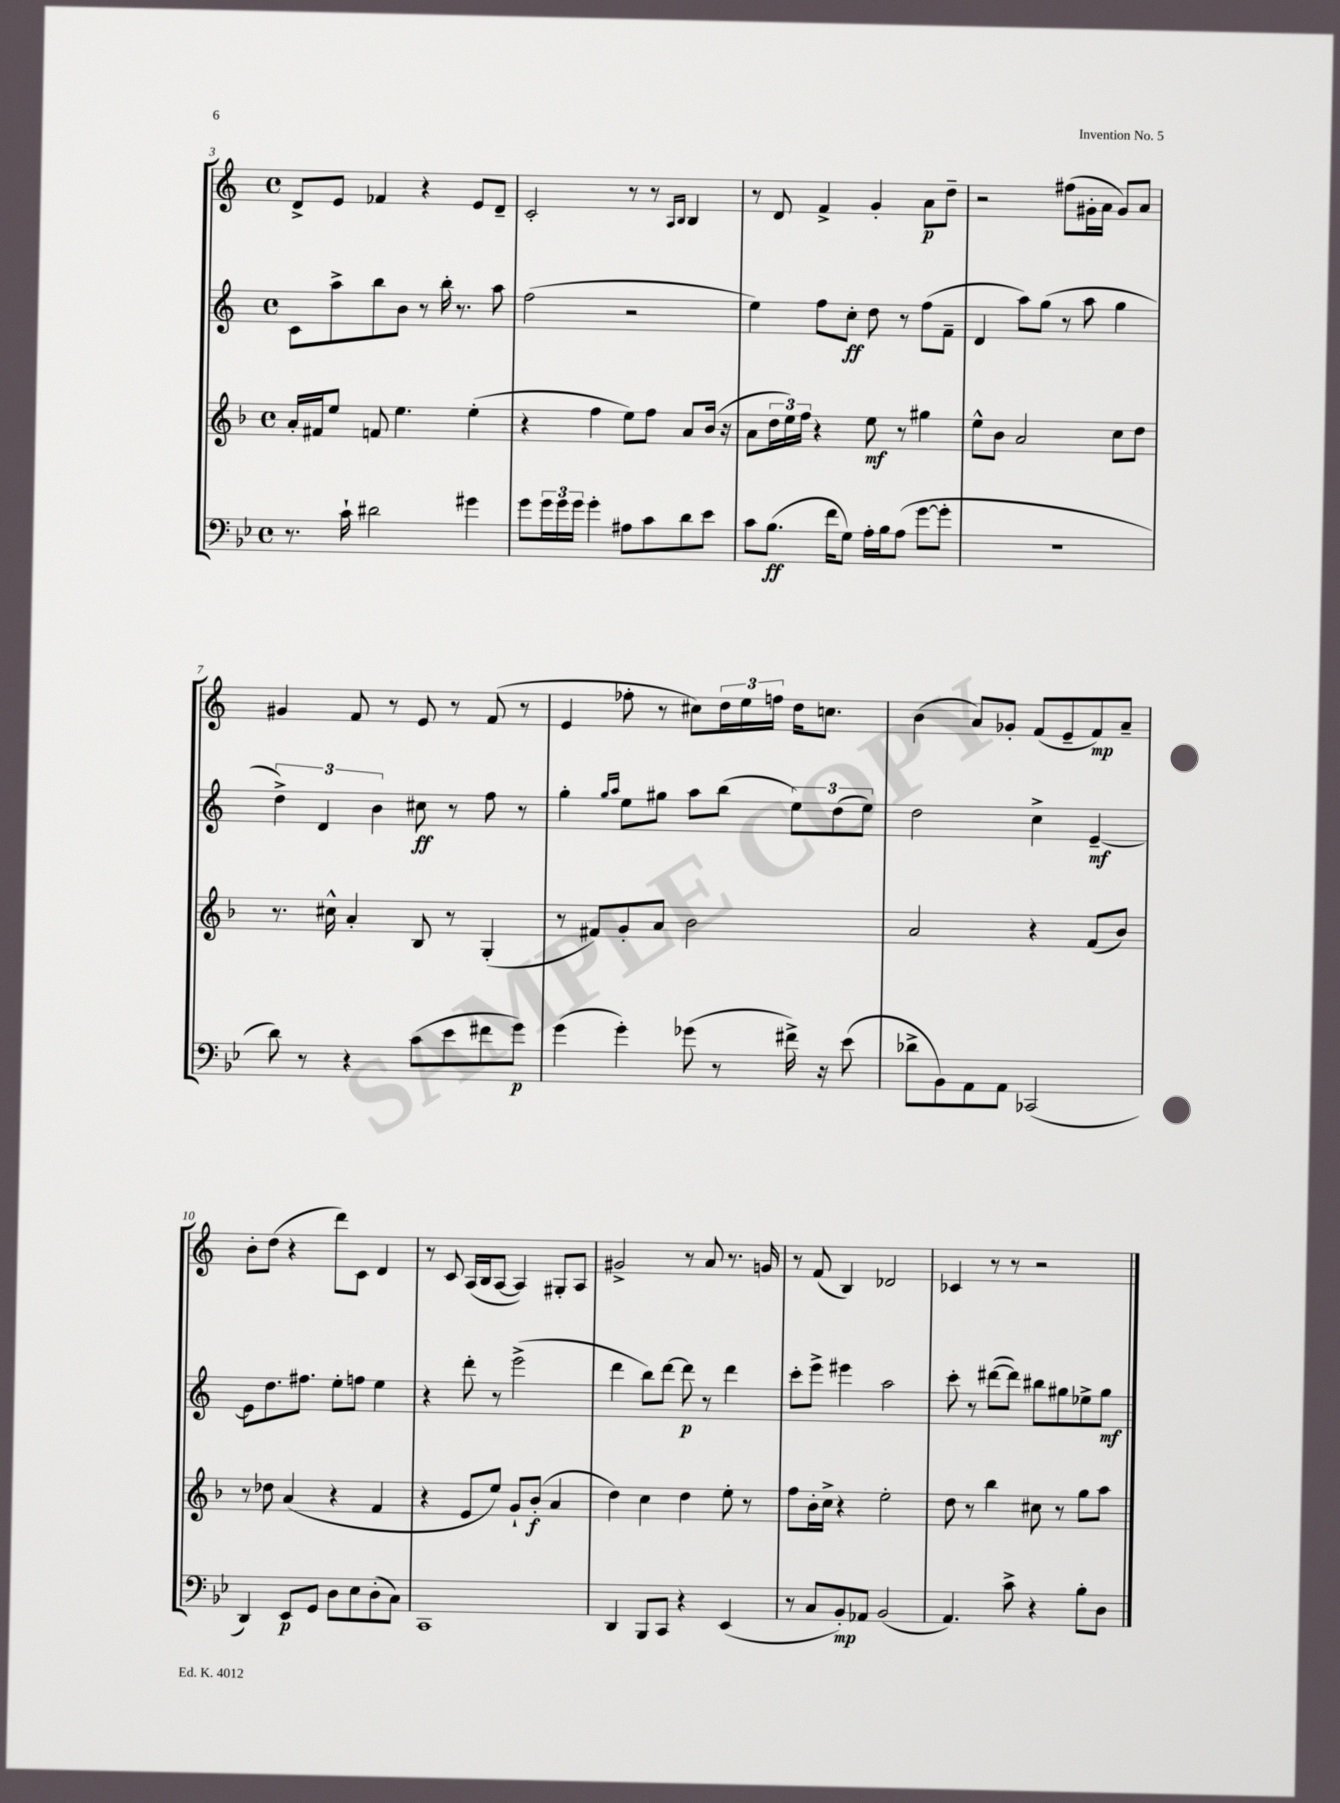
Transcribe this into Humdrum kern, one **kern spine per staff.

**kern	**dynam	**kern	**dynam	**kern	**dynam	**kern	**dynam
*part4	*part4	*part3	*part3	*part2	*part2	*part1	*part1
*staff4	*staff4	*staff3	*staff3	*staff2	*staff2	*staff1	*staff1
*clefF4	*	*clefG2	*	*clefG2	*	*clefG2	*
*k[b-e-]	*	*k[b-]	*	*k[]	*	*k[]	*
*M4/4	*	*M4/4	*	*M4/4	*	*M4/4	*
*met(c)	*	*met(c)	*	*met(c)	*	*met(c)	*
=3	=3	=3	=3	=3	=3	=3	=3
8.r	.	16a'/LL	.	8c\L	.	8d^/L	.
.	.	16f#X/J	.	.	.	.	.
.	.	8ee/J	.	8aa^\	.	8e/J	.
16c`\	.	.	.	.	.	.	.
2d#X\	.	8fn/	.	8bb\	.	4f-X/	.
.	.	4.ee\	.	8b\J	.	.	.
.	.	.	.	8r	.	4r	.
.	.	.	.	16bb'\	.	.	.
.	.	.	.	8.r	.	.	.
4g#X\	.	(4ee'\	.	.	.	8e/L	.
.	.	.	.	8aa\	.	8d~/J	.
=4	=4	=4	=4	=4	=4	=4	=4
8g\L	.	4r	.	(2ff\	.	2c'/	.
24g\L	.	.	.	.	.	.	.
24g\	.	.	.	.	.	.	.
24g\JJ	.	.	.	.	.	.	.
4g'\	.	4ff\	.	.	.	.	.
8A#X\L	.	8ee\L)	.	2r	.	8r	.
8c\	.	8ff\J	.	.	.	8r	.
.	.	.	.	.	.	16qqA/LL	.
.	.	.	.	.	.	16qqB/JJ	.
8d\	.	8a/L	.	.	.	4B/	.
8e-\J	.	(16b-/Jk	.	.	.	.	.
.	.	16r	.	.	.	.	.
=5	=5	=5	=5	=5	=5	=5	=5
8c\L	.	8a\L	.	4ee\)	.	8r	.
(8.B-\J	ff	24dd\L	.	.	.	8d/	.
.	.	24ee\)	.	.	.	.	.
.	.	24ff\JJ	.	.	.	.	.
.	.	4r	.	8ff\L	.	4f^/	.
16f\KL	.	.	.	.	.	.	.
8G\J)	.	.	.	8cc'\J	ff	.	.
16A'\LL	.	8ee\	mf	8dd\	.	4g'/	.
16B-\J	.	.	.	.	.	.	.
(8A\J	.	8r	.	8r	.	.	.
[8g\L	.	4gg#X\	.	(8ff\L	.	8a\L	p
8g'\J]	.	.	.	8f~\J	.	8dd~\J	.
=6	=6	=6	=6	=6	=6	=6	=6
1r	.	8ee^^\L	.	4d/	.	2r	.
.	.	8b-\J	.	.	.	.	.
.	.	2a/	.	8aa\L)	.	.	.
.	.	.	.	(8gg\J	.	.	.
.	.	.	.	8r	.	(8ff#X\L	.
.	.	.	.	8aa\	.	16g#X'\L	.
.	.	.	.	.	.	16a\JJ	.
.	.	8cc\L	.	4gg\	.	8g#/L)	.
.	.	8dd\J	.	.	.	8a/J	.
!!LO:LB:g=z
=7	=7	=7	=7	=7	=7	=7	=7
8d\)	.	8.r	.	6dd^\)	.	4g#X/	.
8r	.	.	.	.	.	.	.
.	.	.	.	6d/	.	.	.
.	.	16cc#X^^\	.	.	.	.	.
4r	.	4a'/	.	.	.	8f/	.
.	.	.	.	6b\	.	.	.
.	.	.	.	.	.	8r	.
(8c\L	.	8B-/	.	8cc#X\	ff	8e/	.
8e-\	.	8r	.	8r	.	8r	.
8f#X\	.	(4G'/	.	8ff\	.	(8f/	.
8g\J)	p	.	.	8r	.	8r	.
=8	=8	=8	=8	=8	=8	=8	=8
(4g\	.	8r	.	4gg'\	.	4e/	.
.	.	8f#X/L)	.	.	.	.	.
.	.	.	.	16qqgg/LL	.	.	.
.	.	.	.	16qqaa/JJ	.	.	.
4g'\)	.	8g'/	.	8ee\L	.	8ff-X'\	.
.	.	8a/J	.	8gg#X\J	.	8r	.
(8g-X\	.	2b-\	.	8aa\L	.	8cc#X\L)	.
8r	.	.	.	(8bb\J	.	24dd\L	.
.	.	.	.	.	.	24ee\	.
.	.	.	.	.	.	24ffn\JJ	.
16f#X^\)	.	.	.	12ee\L)	.	16dd\KL	.
16r	.	.	.	.	.	8.ccn\J	.
.	.	.	.	(12dd\	.	.	.
(8e-\	.	.	.	.	.	.	.
.	.	.	.	12ee\J)	.	.	.
=9	=9	=9	=9	=9	=9	=9	=9
8d-X^\L	.	2a/	.	2dd\	.	(4b\	.
8BB-\)	.	.	.	.	.	.	.
8AA\	.	.	.	.	.	8a/L)	.
8AA\J	.	.	.	.	.	8g-X'/J	.
(2CC-X/	.	4r	.	4cc^\	.	(8f/L	.
.	.	.	.	.	.	8e~/	.
.	.	(8f/L	.	[4e~/	mf	8f/)	mp
.	.	8b-/J)	.	.	.	8a~/J	.
!!LO:LB:g=z
=10	=10	=10	=10	=10	=10	=10	=10
4DD/)	.	8r	.	8e\L]	.	8b'\L	.
.	.	8dd-X\	.	8.dd\	.	(8dd\J	.
8EE-/L	p	(4a/	.	.	.	4r	.
.	.	.	.	8.ff#X\J	.	.	.
8GG/J	.	.	.	.	.	.	.
8D\L	.	4r	.	8ee'\L	.	8ddd\L)	.
8E-\	.	.	.	8ffn\J	.	8c\J	.
(8D'\	.	4f/	.	4ee\	.	4d/	.
8C\J)	.	.	.	.	.	.	.
=11	=11	=11	=11	=11	=11	=11	=11
1CC	.	4r	.	4r	.	8r	.
.	.	.	.	.	.	8c/	.
.	.	8e/L	.	8ddd'\	.	(16A/LL	.
.	.	.	.	.	.	16B/J	.
.	.	8ee/J)	.	8r	.	[8A/J	.
.	.	8g`/L	.	(2eee^\	.	4A/])	.
.	.	(8b-'/J	f	.	.	.	.
.	.	4a/	.	.	.	8G#X'/L	.
.	.	.	.	.	.	8A/J	.
=12	=12	=12	=12	=12	=12	=12	=12
4DD/	.	4dd\)	.	4ddd\	.	2g#X^/	.
8BBB-/L	.	4cc\	.	8bb\L)	.	.	.
8CC/J	.	.	.	[8ddd\J	.	.	.
4r	.	4dd\	.	8ddd\]	p	8r	.
.	.	.	.	8r	.	8a/	.
(4EE-/	.	8ee'\	.	4ddd\	.	8.r	.
.	.	8r	.	.	.	.	.
.	.	.	.	.	.	16gn/	.
=13	=13	=13	=13	=13	=13	=13	=13
8r	.	8ff\L	.	8ccc'\L	.	8r	.
8C/L	.	16b-'\L	.	8eee^\J	.	(8f/	.
.	.	16cc^\JJ	.	.	.	.	.
8BB-'/)	mp	4r	.	4eee#X\	.	4B/)	.
8AA-X/J	.	.	.	.	.	.	.
(2BB-/	.	2ee'\	.	2aa\	.	2d-X/	.
=14	=14	=14	=14	=14	=14	=14	=14
4.AA/)	.	8dd\	.	8ccc'\	.	4c-X/	.
.	.	8r	.	8r	.	.	.
.	.	4bb-\	.	([8ddd#X\L	.	8r	.
8c^\	.	.	.	8ddd#\J])	.	8r	.
4r	.	8cc#X\	.	8bb#X\L	.	2r	.
.	.	8r	.	8gg#X\	.	.	.
8B-'\L	.	8gg\L	.	8ee-X^\	.	.	.
8D\J	.	8aa\J	.	8gg#\J	mf	.	.
==	==	==	==	==	==	==	==
*-	*-	*-	*-	*-	*-	*-	*-
